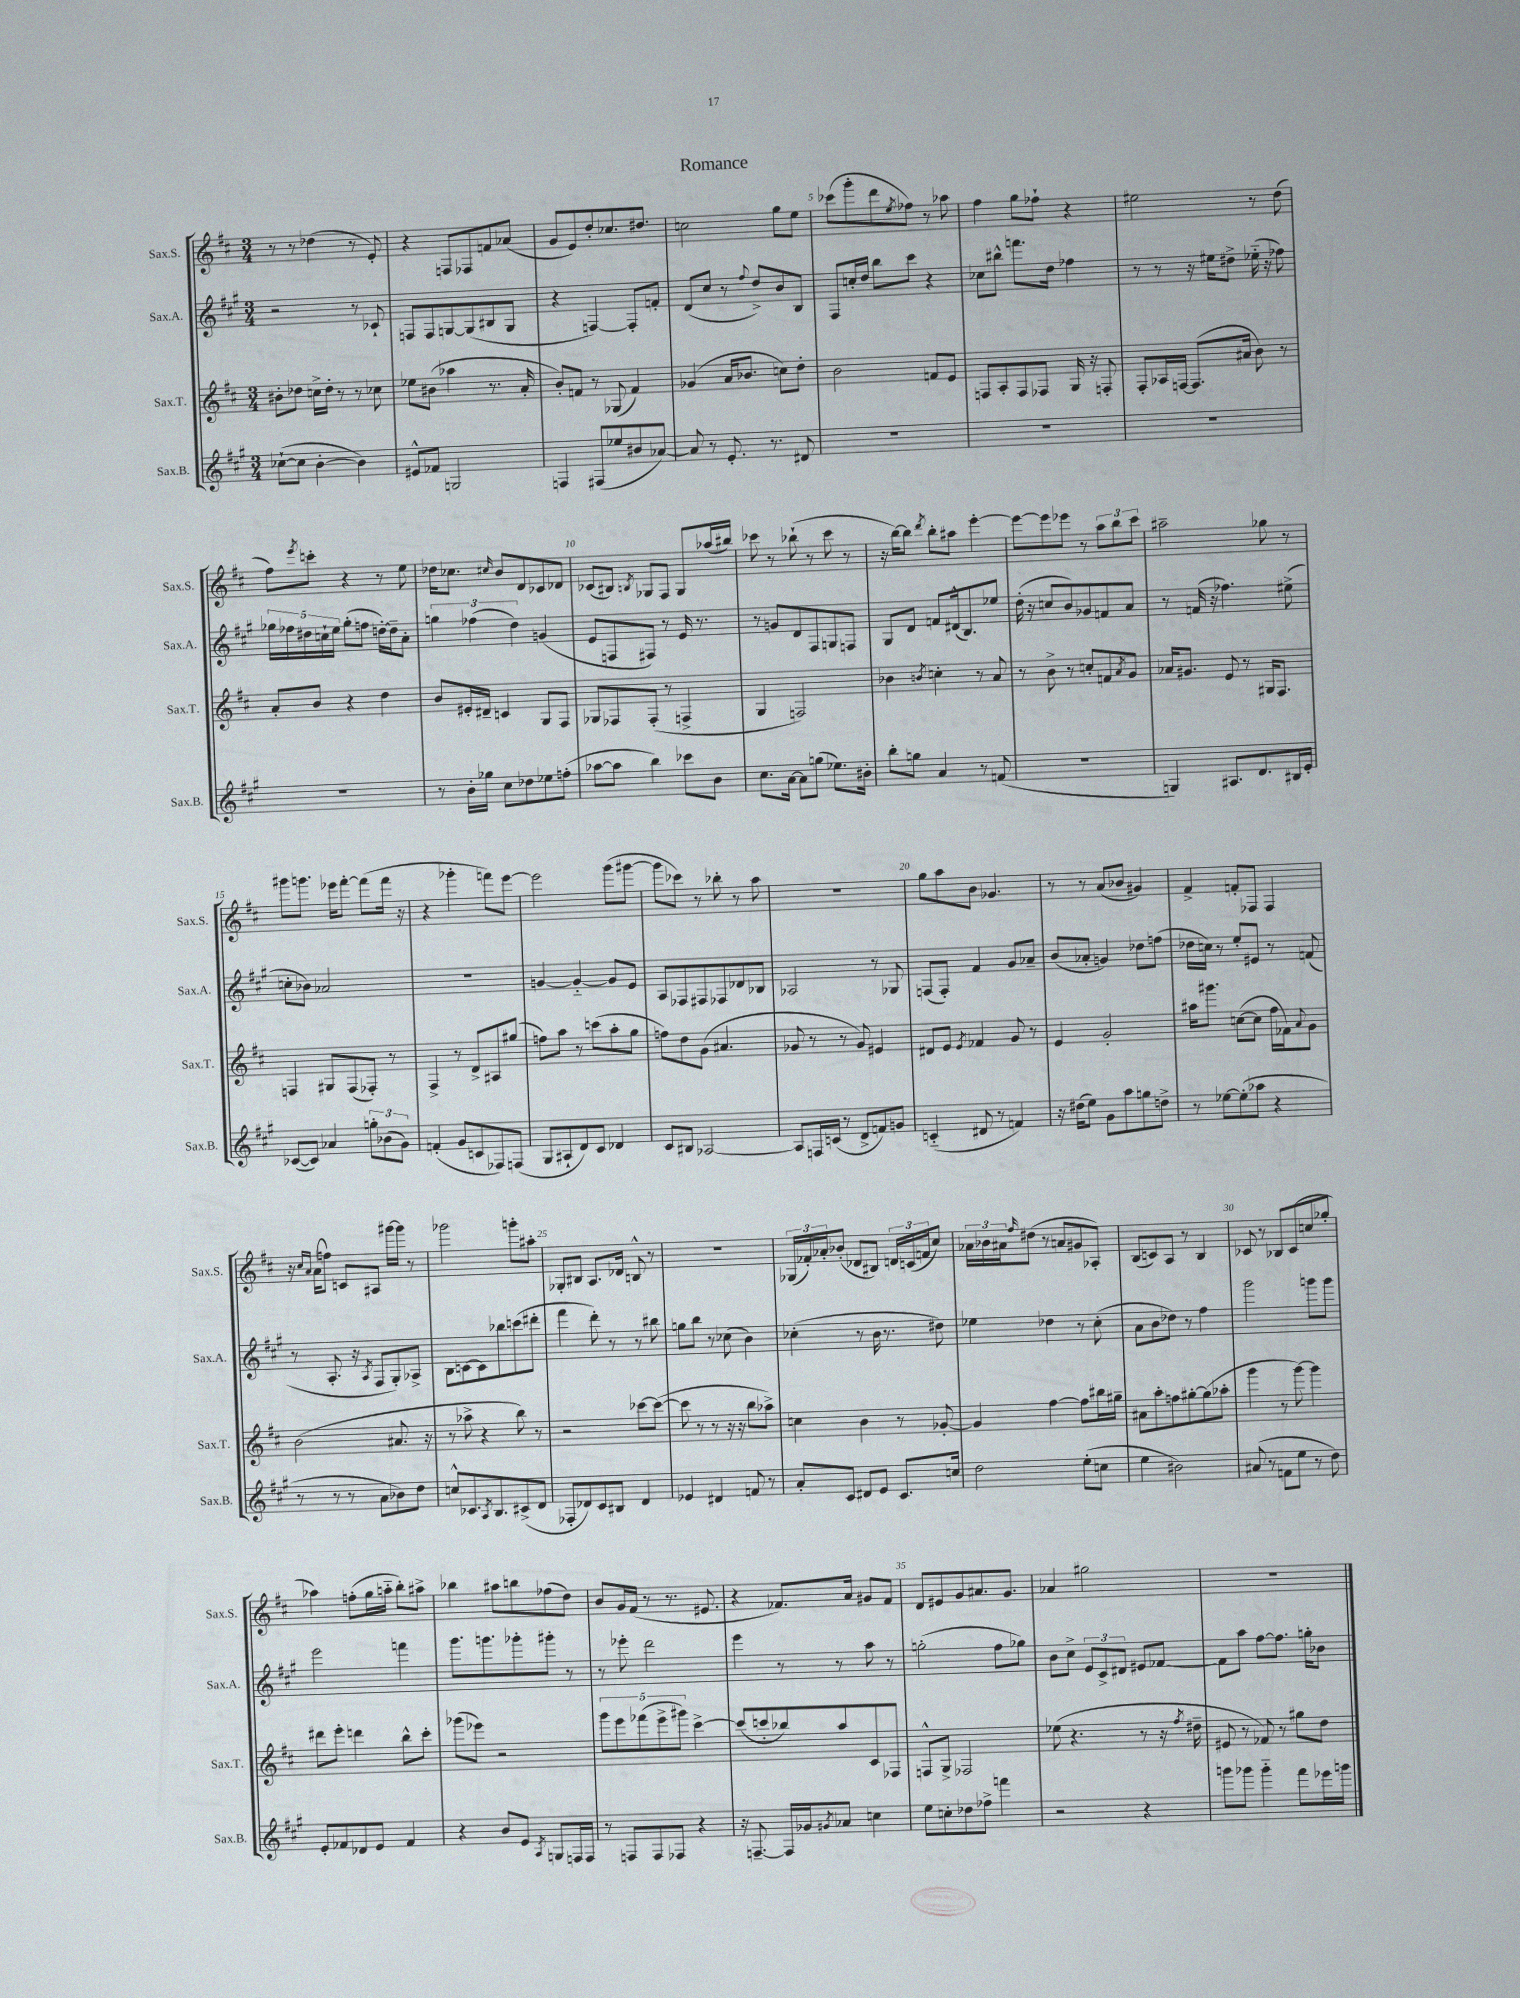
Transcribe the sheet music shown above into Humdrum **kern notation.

**kern	**kern	**kern	**kern
*part4	*part3	*part2	*part1
*staff4	*staff3	*staff2	*staff1
*I"Sax.B.	*I"Sax.T.	*I"Sax.A.	*I"Sax.S.
*I'Sax.B.	*I'Sax.T.	*I'Sax.A.	*I'Sax.S.
*clefG2	*clefG2	*clefG2	*clefG2
*k[f#c#g#]	*k[f#c#]	*k[f#c#g#]	*k[f#c#]
*M3/4	*M3/4	*M3/4	*M3/4
=1	=1	=1	=1
([8cc-X`\L	8b#X'\L	2r	8r
8cc-\J]	8dd-X\J	.	8r
[4b'\	16ccn^\LL	.	(4dd-X\
.	16dd-'\JJ	.	.
.	8r	.	.
4b\])	8r	8r	8r
.	8cc-X\	8c-X`/	8e'/)
=2	=2	=2	=2
8e#X^^/L	8ee-X\L	8Fn/L	4r
8f-X/J	(8b#X\J	8F/	.
2Gn/	4aa-X\	[8Gn/	8Fn/L
.	.	(8G/]	8F-X/
.	8.r	8B#X/	8fn/
.	.	8G/J	(8a-X/J
.	16a'/	.	.
=3	=3	=3	=3
4Fn/	8b'/L)	4r	8g/L
.	8fn/J	.	8e/)
(8F#X/L	8r	[4Fn/)	8dd'/
8ee-X/	(8G-X/	.	8.cc-X/
8b#X/	4f/)	8F'/L]	.
.	.	.	8.dd#X/J
[8a-X/J)	.	8fn'/J	.
=4	=4	=4	=4
8a-/]	(4g-X/	(8d/L	2ccn\
8r	.	8cc#/J	.
8.e'/	16a/KL	8r	.
.	8.b-X/J	.	.
.	.	8qqff#/	.
.	.	8dd^/L)	.
8.r	.	.	.
.	8ccn\L)	8b/	8gg\L
8d#X/	8dd'\J	8B/J	8ee\J
=5	=5	=5	=5
2.r	2b\	8F#/L	(8ccc-X\L
.	.	16ccn'/L	8ggg'\
.	.	16dd/JJ	.
.	.	8bb\L	8ddd\
.	.	.	8qee/
.	.	8ccc#\J	8ff-X\J)
.	8fn/L	4r	8r
.	8e/J	.	8aa-X\
=6	=6	=6	=6
2.r	8Fn/L	8cc-X\L	4ff#\
.	8A'/	8bb#X^^\J	.
.	8F/	8.fffn\L	8gg\L
.	8F-X/J	.	8ff-X`\J
.	.	16dd\Jk	.
.	16G/	4ff-X\	4r
.	16r	.	.
.	8Fn'/	.	.
=7	=7	=7	=7
2.r	8F#'/L	8r	2ee#X\
.	16A-X/L	8r	.
.	[16Fn/JJ	.	.
.	(8.F/L]	16r	.
.	.	16ee#X\KL	.
.	.	8dd#X^\J	.
.	16a#X/Jk	.	.
.	8b\)	(16ee-X\	8r
.	.	16r	.
.	8r	8ff-X\)	(8dd\
!!LO:LB:g=z
=8	=8	=8	=8
2.r	8a'/L	20gg-X\LL	8ff#\L)
.	.	20ff-X\	.
.	.	20dd#X\	.
.	.	.	8qeee/
.	8b/J	.	8cccn'\J
.	.	20ccn`\	.
.	.	20ee\JJ	.
.	4r	(8gg-'\L	4r
.	.	8ffn\J	.
.	4dd\	[16ddn'\LL)	8r
.	.	16dd~\J]	.
.	.	8a'\J	8ee\
=9	=9	=9	=9
8r	8b/L	6ggn\	16dd-X\KL
.	.	.	8.cc-X\J
16b'\LL	16e#X'/L	.	.
.	.	(6ff-X\	.
16gg-X\JJ	16d#X~/JJ	.	.
.	.	.	16qqcc#X/
8cc#\L	4cn/	.	8b/L
.	.	6dd\)	.
8dd-X\	.	.	8d/
8ee-X\	8G/L	(4gn/	8c-X/
(8ffn'\J	8F#/J	.	8d-X/J
=10	=10	=10	=10
[8aa-X\L	8G-X/L	8e/L	(8c-X/L
8aa-\J]	8F-X/	8Fn/	8B#X/J)
.	.	.	8qBn/
4bb\)	(8F-'/J	8F#X/J)	8G-X/L
.	8r	8r	8F#/J
8ccc-X\L	4Fn^/	16e/	8G-/L
.	.	8.r	.
8b\J	.	.	(16aa-X/L
.	.	.	16bb#X/JJ)
=11	=11	=11	=11
8.cc#\L	4G/	8r	8ccc-X\
.	.	8gn/L	8r
[16a\Jk	.	.	.
8a\L]	2Fn/)	8d/	(8bb-X`\
(8ggn\J	.	8F#/	8r
8.ee-X\L)	.	8Gn/	8ccc-\
.	.	8Fn/J	8r
16b#X'\Jk	.	.	.
=12	=12	=12	=12
8bb'\L	4b-X\	8G#/L	16r
.	.	.	[16bb\KL)
8ggn\J	.	8d/J	8bb\J]
.	8qbn/	.	8qddd/
4a/	4ccn'\	8fn/L	8bb'\L
.	.	(16d#X^^/k	8aa#X\J
.	.	8.B/)	.
8r	8r	.	[4eee'\
(8fn/	8a/	8ee-X/J	.
=13	=13	=13	=13
2.r	8r	(16dd'\	8eee\L_
.	.	16r	.
.	8b^\	8ccn/L	8eee\]
.	8r	8b/)	8eee-X\J
.	8ccn'/L	8g-X/	8r
.	8fn/	8fn/	12aa\L
.	.	.	12bb\
.	8qa/	.	.
.	8g/J	8a/J	.
.	.	.	12ccc#\J
=14	=14	=14	=14
4Gn/)	16a-X/KL	8r	2aa#X~\
.	8.g#X/J	.	.
.	.	(16fn/	.
.	.	16r	.
8.A#X/L	8e/	4.ff-X\)	.
.	8r	.	.
8.d/	.	.	.
.	16G#X/KL	.	8gg-X\
.	8.F#/J	.	.
16B#X/L	.	(8ee#X^\	8r
16e'/JJ	.	.	.
!!LO:LB:g=z
=15	=15	=15	=15
([8c-X/L	4Fn/	8ccn'\L	8ggg#X\L
8c-/J])	.	8b-X\J)	8.gggn\J
4a-X/	8G#X/L	2a-X/	.
.	.	.	16eee-X\KL
.	(8F/	.	[8fff#'\J
12ggn'\L	8F-X'/J)	.	(8fff#\L]
(12b-X\	.	.	.
.	8r	.	16fff#\Jk
12g#\J)	.	.	.
.	.	.	16r
=16	=16	=16	=16
(4fn'/	4F#^/	2.r	4r
8g#/L	8r	.	4ggg-X'\
8cn/	8d^/L	.	.
8F-X/)	8A#X/	.	8fffn\L)
(8Fn/J	(8gg#X/J	.	[8eee\J
=17	=17	=17	=17
8G#/L	8ffn\L)	[4gn/	2eee\]
8A#X`/	8aa\J	.	.
8d/)	8r	4g/_	.
8c#/J	(8cccn\L	.	.
4d-X/	8aa'\	8g/L]	(8ggg\L
.	8gg\J	8e/J	[8ggg#X\J
=18	=18	=18	=18
8c#/L	8ffn\L)	8A/L	8ggg#\L]
8B#X/J	8dd\	8F-X/	8ccc-X\J)
[2A-X/	(8g\J	8F#X/	8r
.	4.a#X/	8F-X/	8bb-X'\
.	.	8d-X/	8r
.	.	8B-X/J	8aa\
=19	=19	=19	=19
8A-/L]	8g-X/	2A-X/	2.r
16Fn/L	8r	.	.
(16cn/JJ	.	.	.
8r	8r	.	.
8d^/L	8g-/)	.	.
8fn/)	4e#X/	8r	.
8gn/J	.	8G-X/	.
=20	=20	=20	=20
(4cn/	8d#X/L	(8Fn/L	8gg\L
.	8e/J	8F'/J)	8aa\
.	8qe/	.	.
8d#X/	4f-X/	4f#/	8b\J
8r	.	.	4.g-X/
4fn/)	8g/	8g#/L	.
.	8r	8a-X~/J	.
=21	=21	=21	=21
16r	4e/	(8b/L	8r
(16dd#X\KL	.	.	.
8ee\J)	.	8a-X'/J	8r
8g#\L	2g'/	4gn/)	(8a/L
8aa\	.	.	8b-X/J
8ggn\	.	8dd-X\L	4g#X/)
8ddn^\J	.	(8ffn\J	.
=22	=22	=22	=22
8r	16aa#X\KL	16dd-X\LL	4f#^/
.	8.ggg#X\J	16ccn\JJ)	.
[8ee-X\L	.	8r	.
(8ee-'\]	([8ccn\L	8ee'/L	8fn'/L
8aa-X\J	8cc\J]	8e#X/J	8F-X/J
4r	16ff#\LL	8r	4F-/
.	16f-X\J)	.	.
.	8qqa/	.	.
.	8g\J	(8fn/	.
!!LO:LB:g=z
=23	=23	=23	=23
8r	(2b\	8r	16r
.	.	.	16qqcc#/LL
.	.	.	16qqa/JJ
.	.	.	(16a\KL
8r	.	8.A'/	8ffn\J)
8r	.	.	8cn/L
.	.	16r	.
.	.	8qA/	.
8a\L	.	8F#/L	8A#X/J
8b-X\)	8.a#X/	8G#'/)	[16ggg#X\LL
.	.	.	16ggg#\JJ]
8dd\J	.	8A-X^/J	8r
.	16r	.	.
=24	=24	=24	=24
8ccn^^/L	8r	8B\L	2ggg-X\
8.c-X/	8aa-X^\	[8cn\	.
.	4r	8c\]	.
8qA/	.	.	.
8.B/	.	.	.
.	.	8bb-X\	.
(8c#X^/	8bb\)	(8cccn\	8gggn'\L
8d/J	8r	8ddd#X'\J	8aa#X'\J
=25	=25	=25	=25
8F-X'/L	2r	4fff#\	8G-X'/L
8d-X/)	.	.	8B#X/J
8c#/	.	8ddd'\)	8.A/L
8B#X/J	.	8r	.
.	.	.	16d-X/Jk
4d-/	[8ccc-X\L	8r	8Bn^^/
.	(8ccc-\J_	8bb#X\	8r
=26	=26	=26	=26
4e-X/	8ccc-\]	8ggn\L	2.r
.	8r	8bb\J	.
4d#X/	8r	8r	.
.	16r	(8cc-X\	.
.	16r	.	.
8fn/	8bb\L	4b\)	.
8r	8aa-X^\J)	.	.
=27	=27	=27	=27
8a'/L	4ccn\	(4cc-X'\	(24G-X/LL
.	.	.	24f-X'/)
.	.	.	24a-X'/J
8c#/J	.	.	(8b-X'/J
8d#X/L	4b\	8r	8d-X/L
8e/J	.	16b\	8B#X/J)
.	.	8.r	.
8.c#/L	8r	.	24dn/LL
.	.	.	(24cn/
.	.	.	24fn/J
.	[8g-X'/	8dd#X\)	8cc#/J)
16ccn/Jk	.	.	.
=28	=28	=28	=28
2dd\	4g-/]	4ee-X\	24a-X\LL
.	.	.	24b-X\
.	.	.	24a#X\J
.	.	.	16qqff#/
.	.	.	(8dd#X\J
.	[4ff#\	4dd-X\	8r
.	.	.	8an/L
(8ee'\L	8ff#\L]	8r	8g#X/
8ccn\J	16bb#X\L	(8cc#'\	8A-X'/J)
.	16gg#X~\JJ	.	.
=29	=29	=29	=29
4ee\	8a#X\L	8a\L	(8B/L
.	8aa'\	8b\	8cn/)
2b#X\)	8ffn\	8dd-X\J)	8A/J
.	[8gg#X'\	8r	8r
.	(8gg#\]	4ff#\	4B/
.	8aa-X'\J	.	.
=30	=30	=30	=30
(8a#X/	4ggg\	2ggg#\	8c-X/
8r	.	.	8r
8fn\L	8r	.	8B-X/L
8ee\J	[8ggg\)	.	(8c-/
8r	4ggg\]	8gggn\L	8ccn/
8dd\)	.	8ggg\J	8gg-X'/J
!!LO:LB:g=z
=31	=31	=31	=31
8e'/L	8ddd#X\L	2eee\	4aa-X\)
8f-X/	8eee'\J	.	.
8d-X/	4dddn\	.	(8ffn'\L
8e/J	.	.	16gg\L
.	.	.	16aan\JJ
4f-/	8bb^^\L	4fffn\	8bb'\L)
.	8ccc#'\J	.	8aa#X^\J
=32	=32	=32	=32
4r	(8ggg-X\L	8.ggg#\L	4bb-X\
.	8eee-X\J)	.	.
.	.	8.gggn\	.
8b/L	2r	.	8aa#X\L
8e/J	.	8ggg-X'\	8bbn\
8qA/	.	.	.
8Gn/L	.	8ggg#X'\J	(8ff-X\
16Fn/L	.	8r	8dd\J)
16F/JJ	.	.	.
=33	=33	=33	=33
8r	10ggg\L	8r	8b/L
.	10eee\	.	.
8Fn/L	.	8eee-X'\	16g/L
.	.	.	(16f#/JJ
.	(10fff-X\	.	.
8F/	.	2ddd\	8r
.	10eee^\	.	.
8F-X/J	.	.	8.r
.	10ggg#X\J)	.	.
4r	[4ccc#^\	.	.
.	.	.	8.e#X/
=34	=34	=34	=34
16r	(8ccc#/L]	4eee\	4r
[8.Fn~/	.	.	.
.	8cccn'/	.	.
16F/LL]	8bb-X/)	8r	8.f-X/L)
16g-X/J	.	.	.
8qg#X/	.	.	.
8a-X/J	8aa/	8r	.
.	.	.	16a/Jk
4ccn\	8c#/	8aa\	8g#X/L
.	8F-X/J	8r	8f-/J
=35	=35	=35	=35
8ee\L	8Fn^^/L	(2ggn'\	8d/L
8ccn'\	8G^/J	.	8e#X/
8dd-X\	2F-X/	.	8g/
8ff-X^\J	.	.	8.a#X/
4fffn\	.	8ff#\L	.
.	.	.	8.g/J
.	.	8gg-X\J)	.
=36	=36	=36	=36
2r	(8ee-X\	8b\L	4a-X/
.	4.r	8cc#^\J	.
.	.	12e/L	2gg#X\
.	.	12c#^/	.
.	.	12d#X/J	.
4r	8r	8e#X/L	.
.	16r	[8f-X/J	.
.	8qff#/	.	.
.	16dd#X~\	.	.
=37	=37	=37	=37
8gggn\L	8e#X/	8f-\L]	2.r
8ggg-X\J	8r	8aa\J	.
4ggg-\	8f-X/)	[8ff#\L	.
.	8r	8.ff#\J]	.
8fff#\L	8gg#X\L	.	.
.	.	16ggn'\KL	.
16eee-X\L	8dd\J	8b-X\J	.
16gggn\JJ	.	.	.
==	==	==	==
*-	*-	*-	*-
